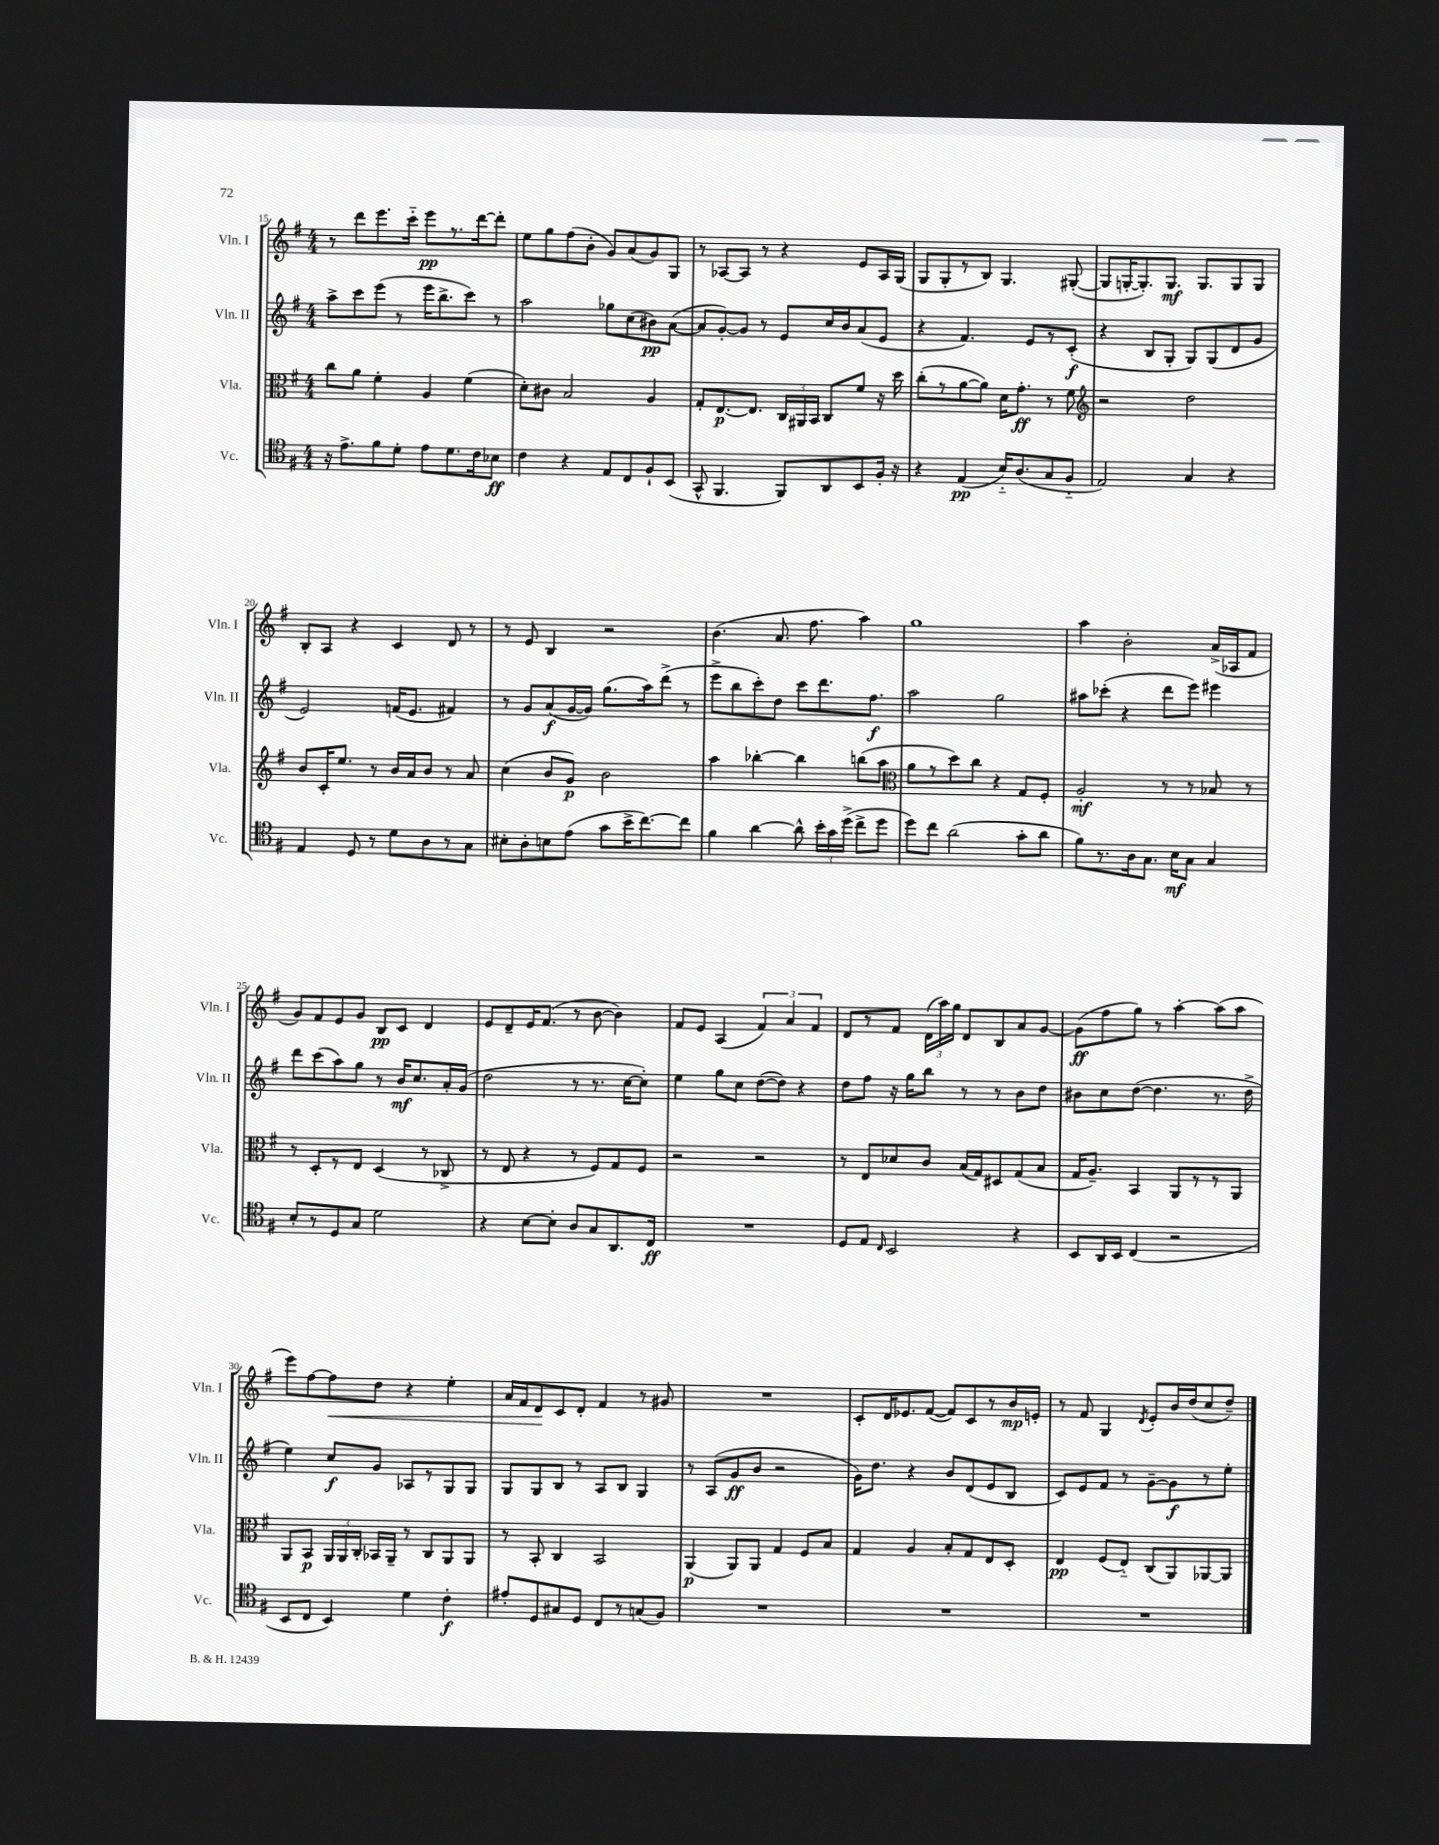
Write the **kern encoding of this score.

**kern	**kern	**kern	**kern
*staff4	*staff3	*staff2	*staff1
*clefC4	*clefC3	*clefG2	*clefG2
*k[f#]	*k[f#]	*k[f#]	*k[f#]
*M4/4	*M4/4	*M4/4	*M4/4
16r	8cc	8aa^	8r
8.e^	.	.	.
.	8a	8ccc	8ddd
8f#	4f#'	(8eee	8.eee
8d'	.	8r	.
.	.	.	16ccc'~
8e	4A	16eee	8eee
.	.	8.bb^	.
8.d	.	.	8.r
.	(4f#	8ccc)	.
16c	.	.	[16ddd
8B-	.	8r	8ddd']
=	=	=	=
4c	8d')	2aa	8ee
.	8c#	.	8gg
4r	2B	.	(8ff#
.	.	.	8b'
8E	.	8gg-	8g)
8C	.	(8cc	(8a
8F#`	4A	8b#)	8g)
(8BB	.	([8a	8G
=	=	=	=
8GG^^	8G'	8a]	8r
4.FF#	[8.E	[8g')	[8A-
.	.	8g]	8A-]
.	8.E]	.	.
.	.	8r	8r
8FF#)	24C	8e	4r
.	24AA#	.	.
.	24BB	.	.
8AA	8C	16cc	.
.	.	16b	.
8BB	8f#	(8a	8e
16F#'	16r	8e	16A-
16r	16dd	.	(16G
=	=	=	=
4r	(8cc'	4r	8G
.	8r	.	8G'
(4E	[8a	4.f#)	8r
.	8a])	.	8B)
16B'~)	16d	.	4.G
(8.A	8.g'	.	.
.	.	8e	.
8G	8r	8r	.
8F#'~	8f#	(8c'	([8G#'
=	=	=	=
*	*clefG2	*	*
2E)	2r	4r	8G#]
.	.	.	[16G'
.	.	.	8.G'])
.	.	8B	.
.	.	8G'	8.G
4G	2dd	8G)	.
.	.	.	8.G
.	.	(8G	.
4r	.	8d	8G
.	.	8g	8G
=	=	=	=
4E	8b	2e)	8B'
.	16c'	.	8A
.	8.ee	.	.
8D	.	.	4r
8r	8r	.	.
8d	16b	(16f	4c
.	16a	8.e	.
8A	8b	.	.
8r	8r	4f#)	8d
8G	8a	.	8r
=	=	=	=
8B#'	(4cc	8r	8r
8A'	.	8g	8e
8B	8b	(8a	4B
(8e	8g)	[16g	.
.	.	16g])	.
8g	2b	(8.gg	2r
16b^	.	.	.
[8.cc)	.	16aa)	.
.	.	(8ddd^	.
8cc]	.	8r	.
=	=	=	=
4f#	4aa	8eee^	(4.b
.	.	8bb	.
[4a	[4bb-'	8ccc')	.
.	.	8dd	8.a
8a^^]	4bb-]	8ccc	.
.	.	.	8.ff#
24b'	.	8.ddd	.
24g	.	.	.
(24dd^	.	.	.
8cc^	(8bb	.	4aa)
.	.	8.ff#	.
8dd	8aa	.	.
=	=	=	=
*	*clefC3	*	*
8dd)	8a	2aa	1gg
8cc	8r	.	.
(2a	8dd)	.	.
.	8cc	.	.
.	4r	2gg	.
8g'	8G	.	.
8a	8F#'	.	.
=	=	=	=
8f#)	2A'	8aa#	4aa
8.r	.	(8ccc-'	.
.	.	4r	2b'
16A	.	.	.
8.G	.	.	.
.	8r	8ddd	.
16B	.	.	.
8G	8r	8eee)	.
4G	8B-	4eee#	(16a^
.	.	.	16A-
.	8r	.	8f#
=	=	=	=
8B'	8r	8ddd	8g)
8r	8D'	(8ccc	8f#
8D	8r	8aa)	8e
8G	8E	8gg	8g
2d	(4D	8r	8B
.	.	16b	8c
.	.	8.cc	.
.	8r	.	4d
.	8C-^	16a'	.
.	.	(16g	.
=	=	=	=
4r	8r	2dd	8e
.	8E	.	8d~
[8B	4r	.	16e
.	.	.	(8.f#
8B']	.	.	.
8A	8r	8r	8r
8G	8F#)	8.r	[8b
8.AA	8G	.	4b])
.	.	[16cc	.
.	8F#	8cc'])	.
16C	.	.	.
=	=	=	=
1r	2r	4ee	8f#
.	.	.	8e
.	.	8gg	(4A
.	.	8cc	.
.	2r	([8dd	6f#)
.	.	8dd])	.
.	.	.	6a
.	.	4r	.
.	.	.	6f#
=	=	=	=
8D	8r	8dd	8d
8E	8E	8ff#	8r
16qqC	.	.	.
2BB	8d-	16r	8f#
.	.	16gg	.
.	8c	8bb	(24d
.	.	.	24aa)
.	.	.	24gg
.	(16B	8r	8d
.	16G)	.	.
.	8D#	8r	8B
4r	(8G	8b	8a
.	8B	8dd	[8g
=	=	=	=
8BB	16G	8b#	(8g]
.	8.A~)	.	.
16AA	.	8cc	8ff#
16BB	.	.	.
(4C	4BB	([8dd	8gg)
.	.	4.dd]	8r
2r	8AA	.	[4aa'
.	8r	.	.
.	8r	8.r	(8aa]
.	8AA	.	8aa
.	.	16dd^	.
=	=	=	=
8BB	8AA	4ee)	8eee)
8C	8BB	.	[8ff#
4BB)	24AA	8cc	8ff#]
.	24AA	.	.
.	24C'	.	.
.	16BB-	8g	8dd
.	16AA~	.	.
4d	8r	8A-	4r
.	8C	8r	.
4c'	8AA	8G	4ee'
.	8AA	8G	.
=	=	=	=
8e#'	8r	8G	16a
.	.	.	16f#
8D	8BB'	8G	8d
8G#	4C	8B	8c
8D	.	8r	8d'
8C	2BB	8A	4f#
8r	.	8B	.
(8G	.	4G	8r
8F#)	.	.	8g#
=	=	=	=
1r	(4AA	8r	1r
.	.	(8A	.
.	8AA)	8g	.
.	8AA	8b	.
.	4G	2r	.
.	8F#	.	.
.	8B	.	.
=	=	=	=
1r	4G	16g)	8c'
.	.	8.dd	.
.	.	.	16d
.	.	.	8.e-
.	4A	4r	.
.	.	.	([8f#
.	8B'	8b	8f#])
.	8G	(8d	8c
.	8E	8e	8r
.	8D'	8B	16b
.	.	.	16e'
=	=	=	=
1r	4E	8c)	8r
.	.	8e	8f#
.	(8F#	8f#	4G
.	8E'~)	8r	.
.	.	.	8qd
.	(8C	[8g~	8e'
.	8AA)	8g]	16b
.	.	.	(16dd
.	[8AA-	8r	8cc
.	8AA-]	8ee'	8dd~)
==	==	==	==
*-	*-	*-	*-
